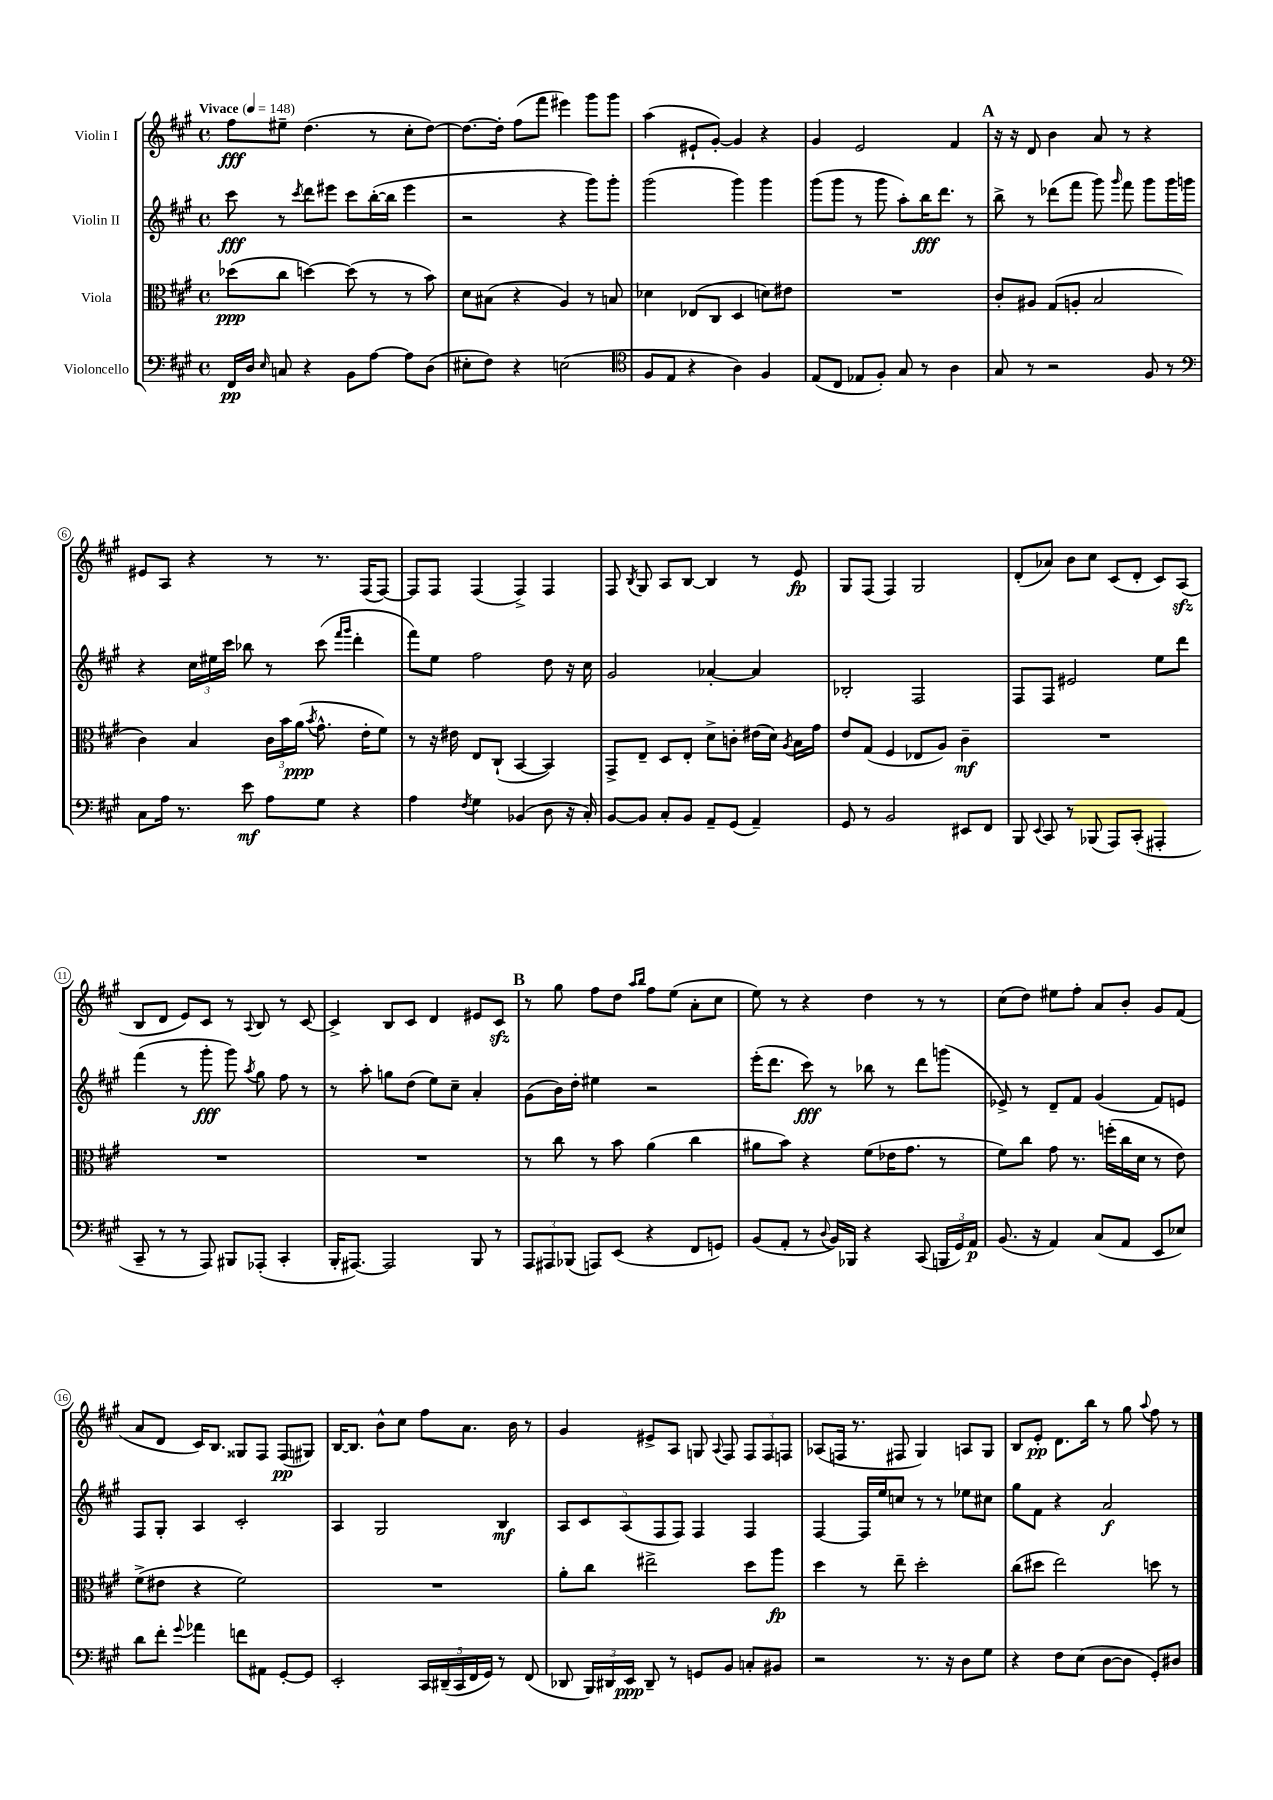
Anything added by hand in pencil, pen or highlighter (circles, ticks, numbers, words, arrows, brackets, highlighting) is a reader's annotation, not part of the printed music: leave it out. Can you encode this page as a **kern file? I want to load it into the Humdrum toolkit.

**kern	**kern	**kern	**kern
*staff4	*staff3	*staff2	*staff1
*clefF4	*clefC3	*clefG2	*clefG2
*k[f#c#g#]	*k[f#c#g#]	*k[f#c#g#]	*k[f#c#g#]
*M4/4	*M4/4	*M4/4	*M4/4
*met(c)	*met(c)	*met(c)	*met(c)
*MM148	*MM148	*MM148	*MM148
16FF#	(8dd-	8ccc#	8ff#
16D	.	.	.
16qqE	.	.	.
8C	8cc#	8r	8ee#~
.	.	8qccc#	.
4r	[4dd)	8ddd	(4.dd
.	.	8eee#	.
8BB	(8dd]	8ccc#	.
[8A	8r	([16bb'	8r
.	.	16bb]	.
8A]	8r	4eee#	8cc#'
(8D	8b)	.	[8dd)
=	=	=	=
8E#'	8d	2r	8.dd_
8F#)	(8B#	.	.
.	.	.	16dd']
4r	4r	.	(8ff#
.	.	.	8fff#
(2E	4A)	4r	4eee#)
.	8r	8ggg#)	8ggg#
.	8B	8ggg#'	8ggg#
=	=	=	=
*clefC4	*	*	*
8F#	4d-	(2ggg#	(4aa
8E	.	.	.
4r	(8E-	.	8e#`
.	8C#	.	[8g#')
4A)	4D	4ggg#)	4g#]
4F#	8d)	4ggg#	4r
.	8e#	.	.
=	=	=	=
(8E	1r	(8ggg#	4g#
8C#	.	8ggg#	.
8E-	.	8r	2e
8F#')	.	8ggg#	.
8G#	.	8aa')	.
8r	.	16bb	.
.	.	8.ddd	.
4A	.	.	4f#
.	.	8r	.
=	=	=	=
8G#	8c#'	8bb^	16r
.	.	.	16r
8r	8A#	8r	8d
2r	(8G#	(8ddd-	4b
.	8A'	8fff#	.
.	2B	8ggg#)	8a
.	.	16qqggg#	.
.	.	8fff#	8r
8F#	.	8ggg#	4r
8r	.	16ggg#	.
.	.	16ggg	.
=	=	=	=
*clefF4	*	*	*
8C#	4c#)	4r	8e#
16A	.	.	8A
8.r	.	.	.
.	4B	24cc#	4r
.	.	24ee#	.
.	.	24ccc#	.
8e	.	8bb-	.
8A	24c#	8r	8r
.	24b	.	.
.	(24a	.	.
.	8qb	.	.
8G#	8.g#^^	(8ccc#	8.r
.	.	16qqfff#	.
.	.	16qqggg#	.
4r	.	4ddd'	.
.	16e'	.	(16F#
.	8f#)	.	[8F#)
=	=	=	=
4A	8r	8fff#)	8F#]
.	16r	8ee	8F#
.	16e#	.	.
8qF#	.	.	.
4G#	8E	2ff#	(4F#
.	(8C#`	.	.
(4BB-	[4BB	.	4F#^)
8D	4BB])	8dd	4F#
16r	.	16r	.
16C#')	.	16cc#	.
=	=	=	=
[8BB	8GG#^	2g#	8F#
.	.	.	8qB
8BB]	8E~	.	8G#
8C#'	8D	.	8A
8BB	8E'	.	[8B
8AA~	8d^	[4a-'	4B]
(8GG#	8c'	.	.
4AA~)	(16e#	4a-]	8r
.	16d)	.	.
.	8qA	.	.
.	16B	.	8e
.	16g#	.	.
=	=	=	=
8GG#	8e	2B-'	8G#
8r	(8G#	.	(8F#
2BB	4F#	.	4F#)
.	8E-	2F#	2G#
.	8A)	.	.
8EE#	4c#~	.	.
8FF#	.	.	.
=	=	=	=
8BBB	1r	8F#	(8d'
8qqEE	.	.	.
8CC#	.	8F#	8a-)
8r	.	2e#	8b
(8BBB-	.	.	8cc#
8AAA)	.	.	(8c#
(8CC#'	.	.	8d'
4AAA#'	.	8ee	8c#)
.	.	8ddd	(8A
=	=	=	=
8CC#~	1r	(4fff#	8B
8r	.	.	8d
8r	.	8r	8e)
8AAA)	.	8ggg#'	8c#
8BBB#	.	8ggg#)	8r
.	.	8qaa	8qqA
(8AAA-'	.	8gg#	8B
4CC#'	.	8ff#	8r
.	.	8r	[8c#
=	=	=	=
16BBB'	1r	8r	4c#^]
[8.AAA#)	.	.	.
.	.	8aa'	.
2AAA#]	.	8gg	8B
.	.	(8dd	8c#
.	.	8ee)	4d
.	.	8cc#~	.
8BBB	.	4a'	8e#
8r	.	.	8c#
=	=	=	=
12AAA	8r	(8g#	8r
12AAA#	.	.	.
.	8cc#	16b)	8gg#
(12BBB-	.	.	.
.	.	16dd'	.
8AAA)	8r	4ee#	8ff#
(8EE	8b	.	8dd
.	.	.	16qqaa
.	.	.	16qqbb
4r	(4a	2r	8ff#
.	.	.	(8ee
8FF#	4cc#	.	8a'
8GG)	.	.	8cc#
=	=	=	=
(8BB	8a#	(16eee'	8ee)
.	.	8.ddd	.
8AA'	8b)	.	8r
8r	4r	8ccc#)	4r
8qqD	.	.	.
16BB)	.	8r	.
16BBB-	.	.	.
4r	(8f#	8bb-	4dd
.	16e-	8r	.
.	8.g#	.	.
(8CC#	.	8ddd	8r
24BBB	8r	(8ggg	8r
24GG#)	.	.	.
24AA	.	.	.
=	=	=	=
(8.BB	8f#)	8e-^)	(8cc#
.	8cc#	8r	8dd)
16r	.	.	.
4AA)	8g#	8d~	8ee#
.	8.r	8f#	8ff#'
(8C#	.	(4g#	8a
.	(16ff'	.	.
8AA	16cc#	.	8b'
.	16d	.	.
8EE	8r	8f#)	8g#
8E-)	8e)	8e	(8f#
=	=	=	=
8d	(8f#^	8F#	8a
8f#'	8e#	8G#'	8d
8qqg#	.	.	.
4a-	4r	4A	16c#)
.	.	.	8.B
8f	2f#)	2c#'	8G##
8AA#	.	.	8F#
[8GG#'	.	.	(8F#
8GG#]	.	.	8G#)
=	=	=	=
2EE'	1r	4A	[16B
.	.	.	8.B]
.	.	2G#	8b^^
.	.	.	8cc#
20CC#	.	.	8ff#
(20DD#~	.	.	.
20CC#	.	.	.
.	.	.	8.a
20FF#	.	.	.
20GG#)	.	.	.
8r	.	4B	.
.	.	.	16b
(8FF#	.	.	8r
=	=	=	=
8DD-	8a'	10A	4g#
.	.	10c#	.
24BBB)	8cc#	.	.
24DD#	.	.	.
.	.	(10A	.
24EE	.	.	.
8DD#~	2ee#^	.	8e#^
.	.	10F#	.
8r	.	.	8A
.	.	10F#)	.
8GG	.	4F#	8G
.	.	.	8qqA
8BB	.	.	8F#
8C'	8dd	4F#	12F#
.	.	.	12F#
8BB#	8aa	.	.
.	.	.	12F
=	=	=	=
2r	4dd	[4F#	(8A-
.	.	.	16F
.	.	.	8.r
.	8r	16F#]	.
.	.	16ee	.
.	8ee~	8cc	8F#
8.r	2dd'	8r	4G#)
.	.	8r	.
16r	.	.	.
8D	.	8ee-	8A
8G#	.	8cc#	8G#
=	=	=	=
4r	(8cc#	8gg#	8B
.	8dd#	8f#	8e'
8F#	2ee)	4r	8.d
(8E	.	.	.
.	.	.	16bb
[8D	.	2a	8r
8D]	.	.	8gg#
.	.	.	8qqaa
8GG#')	8dd	.	8ff#
8D#	8r	.	8r
==	==	==	==
*-	*-	*-	*-
